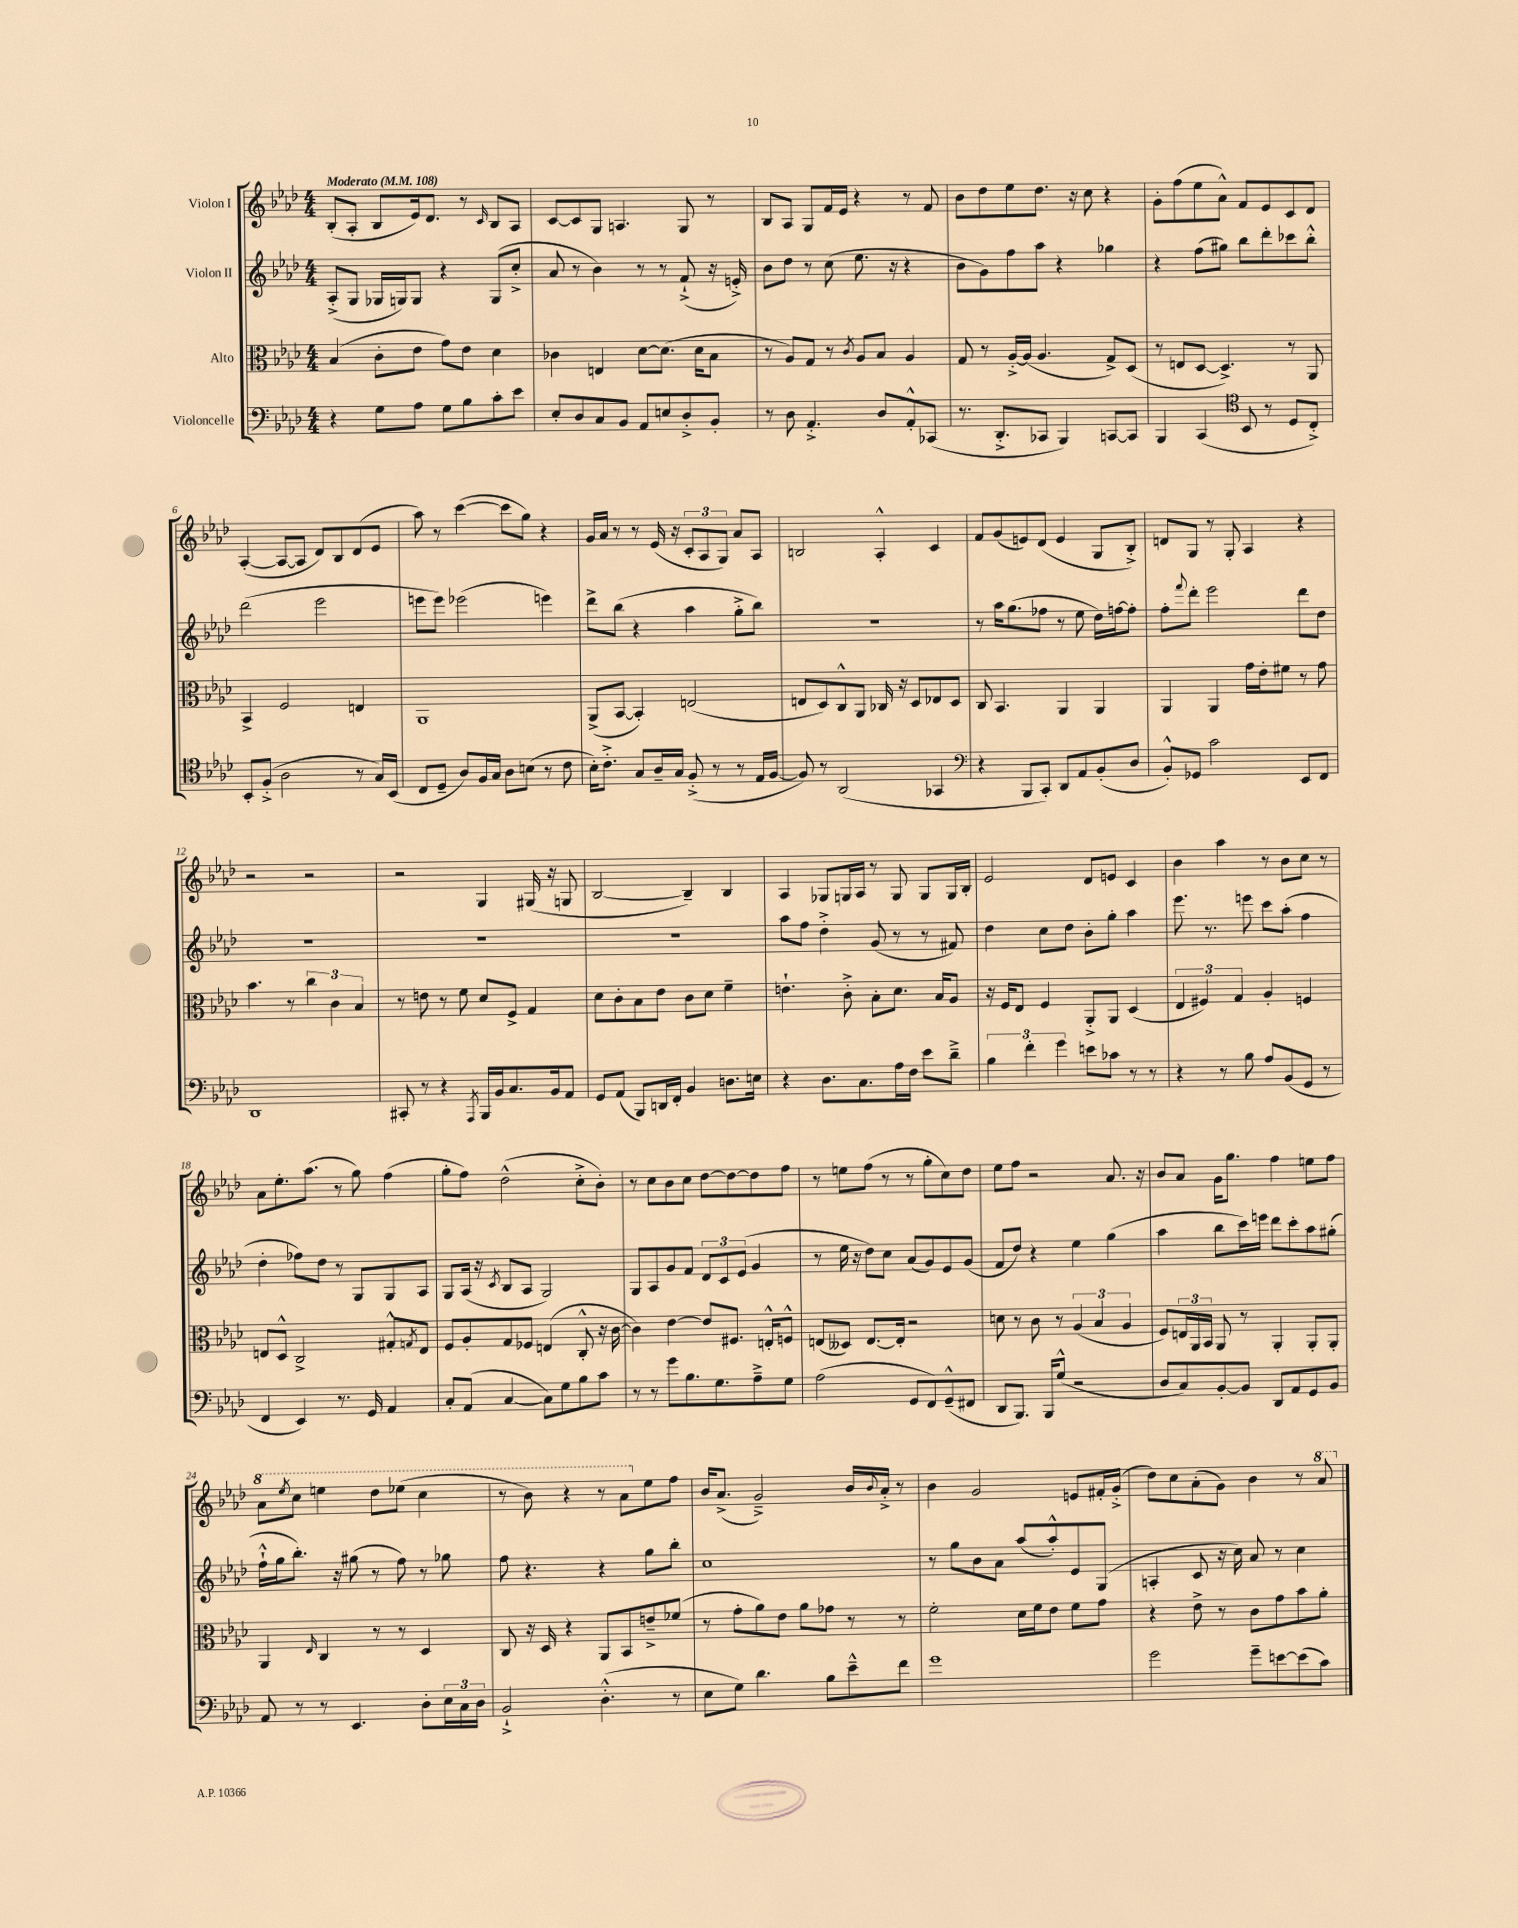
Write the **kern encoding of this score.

**kern	**kern	**kern	**kern
*staff4	*staff3	*staff2	*staff1
*clefF4	*clefC3	*clefG2	*clefG2
*k[b-e-a-d-]	*k[b-e-a-d-]	*k[b-e-a-d-]	*k[b-e-a-d-]
*M4/4	*M4/4	*M4/4	*M4/4
*MM108	*MM108	*MM108	*MM108
4r	(4B-/	(8A-'^/L	(8B-'/L
.	.	8G/J	8A-'/J
8G\L	8c'\L	16G-/LL	8B-/L
.	.	16G/J)	.
8A-\J	8e-\J	8G/J	16e-/k)
.	.	.	8.d-/J
8G\L	8g\L)	4r	.
8B-\	8e-\J	.	8r
.	.	.	16qqc/
8c'\	4d-\	(8G/L	8B-/L
8e-\J	.	8cc'^/J	8A-/J
=	=	=	=
8E-'/L	4c-\	8a-/	[8c/L
8D-/	.	8r	8c/]
8C/	4E/	4b-\)	8G/J
8BB-/J	.	.	4.A/
8AA-/L	[8d-\L	8r	.
8E/	(8.d-\]J	8r	.
8D-'^/	.	(8f`^/	8G/
.	16d-\LK	.	.
8BB-'/J	8B-\J	16r	8r
.	.	16e'^/)	.
=	=	=	=
8r	8r	8b-\L	8B-/L
8D-\	8A-/L)	8dd-\J	8A-/J
4.AA-'^/	8G/J	8r	8G/L
.	8r	(8cc\	16f/L
.	.	.	16e-/JJ
.	8qc/	.	.
.	8A-/L	8.ee-\	4r
8D-/L	8B-/J	.	.
.	.	16r	.
8AA-'^^/	4A-/	4r	8r
(8CC-/J	.	.	8f/
=	=	=	=
8.r	8G/	8b-\L	8b-\L
.	8r	8g\)	8dd-\
8.DD-'^/L	.	.	.
.	[16A-'^/LL	8ff\	8ee-\
.	(16A-/]JJ	.	.
8CC-/J	4.A-/	8aa-\J	8.dd-\J
4BBB-/)	.	4r	.
.	.	.	16r
.	.	.	8cc\
[8CC/L	8G^/L)	4gg-\	4r
8CC/]J	(8D-/J	.	.
=	=	=	=
4BBB-/	8r	4r	8g'\L
.	8E/L	.	(8ff\
(4CC/	[8D-/J	(8ff\L	8ee-\
.	4.D-^/])	8gg#\J)	8a-^^\J)
*clefC4	*	*	*
8BB-/	.	8bb-\L	8f/L
8r	.	8ddd-'\	8e-/
8D-/L	8r	8ccc-\	8c/
8C'^/J)	8AA-/	8bb-'^^\J	8d-/J
=	=	=	=
8BB-'/L	4BB-^/	(2ddd-\	([4A-'/
(8F'^/J	.	.	.
2A-\	2F/	.	8A-/_L
.	.	.	8A-/]J
.	.	2eee-\	8d-/L)
.	.	.	8B-/
8r	4E/	.	(8d-/
16G/LL)	.	.	8e-/J
(16BB-/JJ	.	.	.
=	=	=	=
8C/L	1AA-	8eee\L	8aa-\)
8D-~/J	.	8eee\J)	8r
8A-/L)	.	(2eee-\	([4ccc\
16F/L	.	.	.
16G/JJ	.	.	.
8A-\L	.	.	8ccc\]L
(8B\J	.	.	8gg\J)
8r	.	4eee\)	4r
8c\	.	.	.
=	=	=	=
16B-'\LK)	(8AA-^/L	8ddd-^\L	16g/LL
8.c'^\J	.	.	16a-/JJ
.	[8BB-/J	(8bb-\J	8r
8G/L	4BB-'/])	4r	8r
16A-~/L	.	.	(16e-/
16G/JJ	.	.	16r
(8F'^/	(2E/	4aa-\	12c'/L
.	.	.	12A-/
8r	.	.	.
.	.	.	12G/J)
8r	.	8gg'^\L	8a-/L
16E-/LL	.	8bb-\J)	8A-/J
[16F/JJ	.	.	.
=	=	=	=
8F/])	8E/L	1r	2B/
8r	8D-/)	.	.
(2AA-/	8C^^/	.	.
.	8AA-/J	.	.
.	16C-/	.	4A-'^^/
.	16r	.	.
.	8D-/L	.	.
4GG-/	8E-/	.	4c/
.	8D-/J	.	.
=	=	=	=
*clefF4	*	*	*
4r	8C/	8r	8f/L
.	4.BB-/	16aa-\LK	(8g/
.	.	(8.gg\	.
8BBB-/L	.	.	8e/)
8CC'/J)	.	8ff-\J	(8d-/J
8DD-/L	4AA-/	8r	4e/
8AA-/	.	8ee-\	.
(8BB-'/	4AA-/	16dd-\LL)	8G/L
.	.	[16ff\J	.
8D-/J	.	8ff'\]J	8B-'^/J)
=	=	=	=
8BB-'^^/L)	4AA-/	8ff'\L	8d/L
.	.	8qqfff/	.
8GG-/J	.	8ddd-'\J	8G/J
2c\	4AA-/	2eee-\	8r
.	.	.	8G'/
.	16g\LL	.	4A-/
.	16e-'\J	.	.
.	8f#\J	.	.
8EE-/L	8r	8ddd-\L	4r
8FF/J	8g\	8dd-\J	.
=	=	=	=
1DD-	4.b-\	1r	2r
.	8r	.	.
.	6cc\	.	2r
.	6c\	.	.
.	6B-/	.	.
=	=	=	=
8CC#'/	8r	1r	2r
8r	8e\	.	.
4r	8r	.	.
.	8f\	.	.
8qAAA-/	.	.	.
16BBB-/LL	8d-/L	.	4G/
16BB-/J	.	.	.
8.C/	8F^/J	.	.
.	4G/	.	(16G#/
16BB-/k	.	.	16r
8AA-/J	.	.	8G/
=	=	=	=
8GG/L	8d-\L	1r	[2B-/
(8AA-/J	8c'\	.	.
8BBB-/L)	8B-\	.	.
16DD/L	8e-\J	.	.
16FF'/JJ	.	.	.
4BB-/	8c\L	.	4B-~/])
.	8d-\J	.	.
8.D\L	4f~\	.	4B-/
16E\Jk	.	.	.
=	=	=	=
4r	4.e`\	8aa-\L	4A-/
.	.	8ff\J	.
8.D-\L	.	4dd-'^\	8G-/L
.	8c'^\	.	16G/L
8.C\	.	.	16A-/JJ
.	8B-'\L	(8g/	8r
16A-\L	8.d-\J	8r	8G/
16F\JJ	.	.	.
8e-\L	.	8r	8G/L
.	16B-/LK	.	.
8d-~^\J	8A-/J	8f#/)	16G/L
.	.	.	16B-'/JJ
=	=	=	=
6B-\	16r	4dd-\	2e-/
.	16F/LK	.	.
.	8E-/J	.	.
6f'\	.	.	.
.	4F/	8cc\L	.
6g\	.	.	.
.	.	8dd-\J	.
8e\L	8AA-'^/L	8b-'\L	8d-/L
8c-\J	8AA-/J	8gg'\J	8e/J
8r	(4D-/	4aa-\	4c/
8r	.	.	.
=	=	=	=
4r	6E-/	8.eee-\	4b-\
.	6F#/)	.	.
.	.	8.r	.
8r	.	.	4aa-\
.	6G/	.	.
8B-\	.	8eee\	.
8A-/L	4A-'/	8ccc\L	8r
(8BB-/	.	(8aa-'\J	8b-\L
8GG/J	4F/	4ff\	8cc\J
8r	.	.	8r
=	=	=	=
4FF/	8E/L	4dd-'\	8a-\L
.	8D-^^/J	.	8.ee-'\
4EE-/)	2C^/	8ff-\L)	.
.	.	.	(8.aa-\J
.	.	8dd-\J	.
8.r	.	8r	8r
.	.	8G/L	8gg\)
16GG/	.	.	.
4AA-/	8G#'^^/L	8G/	(4ff\
.	8qG/	.	.
.	8E/J	8A-/J	.
=	=	=	=
8C'/L	8F/L	8G/L	8gg'\L
(8AA-/J	8A-'/	(16A-/Jk	8ff\J)
.	.	16r	.
.	.	8qc/	.
[4C/	8G/	8B-/L	(2dd-^^\
.	8F-/J	8A-/J	.
8C\]L)	(4E/	2G/)	.
8G\	.	.	.
8B-\	8C'^^/	.	8cc'^\L
8c\J	16r	.	8b-'\J)
.	[16c\	.	.
=	=	=	=
8r	4c\])	8G/L	8r
8r	.	8A-/	8cc\L
8g\L	[4e-\	8g/	8b-\
8.B-\	.	8f/J	8cc\J
.	8e-/]L	12d-/L	[8dd-\L
8.G\	.	.	.
.	.	12c/	.
.	8.F#/J	.	8dd-\_
.	.	(12e-/J	.
8A-~^\	.	4g/	8dd-\]
.	16E'^^/LK	.	.
8G\J	8F^^/J	.	8ff\J
=	=	=	=
(2A-\	(8E/L	8r	8r
.	8D--/J)	16ee-\	8ee\L
.	.	16r	.
.	[8.E/L	8dd-\L)	(8ff\J
.	.	8cc\J	8r
.	16E'/]Jk	.	.
8GG/L	2r	(8a-/L	8r
8FF/)	.	8g/)	8gg'\L
(8GG~^^/	.	8e-/	8cc\)
8FF#/J	.	(8g/J	8dd-\J
=	=	=	=
8DD-/L	8d\	8f/L	8ee-\L
8.BBB-/J)	8r	8dd-/J)	8ff\J
.	8c\	4r	2r
16BBB-/LK	.	.	.
(8G^^/J	8r	.	.
2r	(6A-/	4ee-\	.
.	6B-/	.	.
.	.	(4gg\	8.a-/
.	6A-/	.	.
.	.	.	16r
=	=	=	=
8D-/L	8F/L)	4aa-\	8b-/L
8C/)	24E/L	.	8a-/J
.	24AA-/	.	.
.	24BB-/JJ	.	.
[8BB-'/	8AA-/	8bb-\L	16g\LK
.	.	.	8.gg\J
8BB-/]J	8r	16ccc\L)	.
.	.	16eee\JJ	.
8DD-/L	4AA-'/	8ddd-\L	4ff\
8AA-/	.	8ccc'\	.
8GG/	8AA-'/L	8aa-\	8ee\L
8BB-/J	8AA-'/J	(8gg#'\J	8ff\J
=	=	=	=
8AA-/	4AA-/	16ff`^^\LL	8aa-\L
.	.	16gg\J	.
.	.	.	8qeee-/
8r	.	8.bb-'\J)	8ccc\J
.	16qqE-/	.	.
8r	4C/	.	4eee\
.	.	16r	.
4.EE-/	.	(8gg#\	.
.	8r	8r	8ddd-\L
.	8r	8ff\)	(8eee-\J
8D-'\L	4D-/	8r	4ccc\
24E-\L	.	8gg-\	.
24C\	.	.	.
24D-\JJ	.	.	.
=	=	=	=
2BB-`^/	8C/	8ff\	8r
.	16r	4.r	8bb-\)
.	16D-/	.	.
.	4r	.	4r
(4.D-'^^\	8AA-/L	4r	8r
.	8BB-/	.	8aa-\L
.	8e~^/	8gg\L	8ee-\
8r	(8f-/J	8bb-'\J	8ff\J
=	=	=	=
8E-\L	8r	1cc	16b-/LK
.	.	.	(8.a-^/J
8G\J)	8g'\L	.	.
4.d-\	8a-\)	.	2g~^/)
.	8e-\J	.	.
.	8a-\L	.	.
8B-\L	8g-\J	.	.
8e-~^^\	8r	.	16b-/LL
.	.	.	8qqb-/
.	.	.	16a-'^/JJ
8f\J	8r	.	8r
=	=	=	=
1g	2f'\	8r	4b-\
.	.	8gg\L	.
.	.	8b-\	2g/
.	.	8a-\J	.
.	16d-\LL	(8aa-/L	.
.	16f\J	.	.
.	8e-\J	8aa-'^^/)	.
.	8f\L	8e-/	8e/L
.	8g\J	(8G/J	16f#'/L
.	.	.	(16g'^/JJ
=	=	=	=
2g\	4r	4A'/	8dd-\L)
.	.	.	8cc\
.	8e-^\	8c/	(8a-'\
.	8r	16r	8g\J)
.	.	16cc\)	.
8g~\L	8c\L	8a-/	4b-\
[8e\	8g\	8r	.
(8e\]	8b-\	4cc\	8r
8c\J)	8a-'\J	.	8aa-/
==	==	==	==
*-	*-	*-	*-
